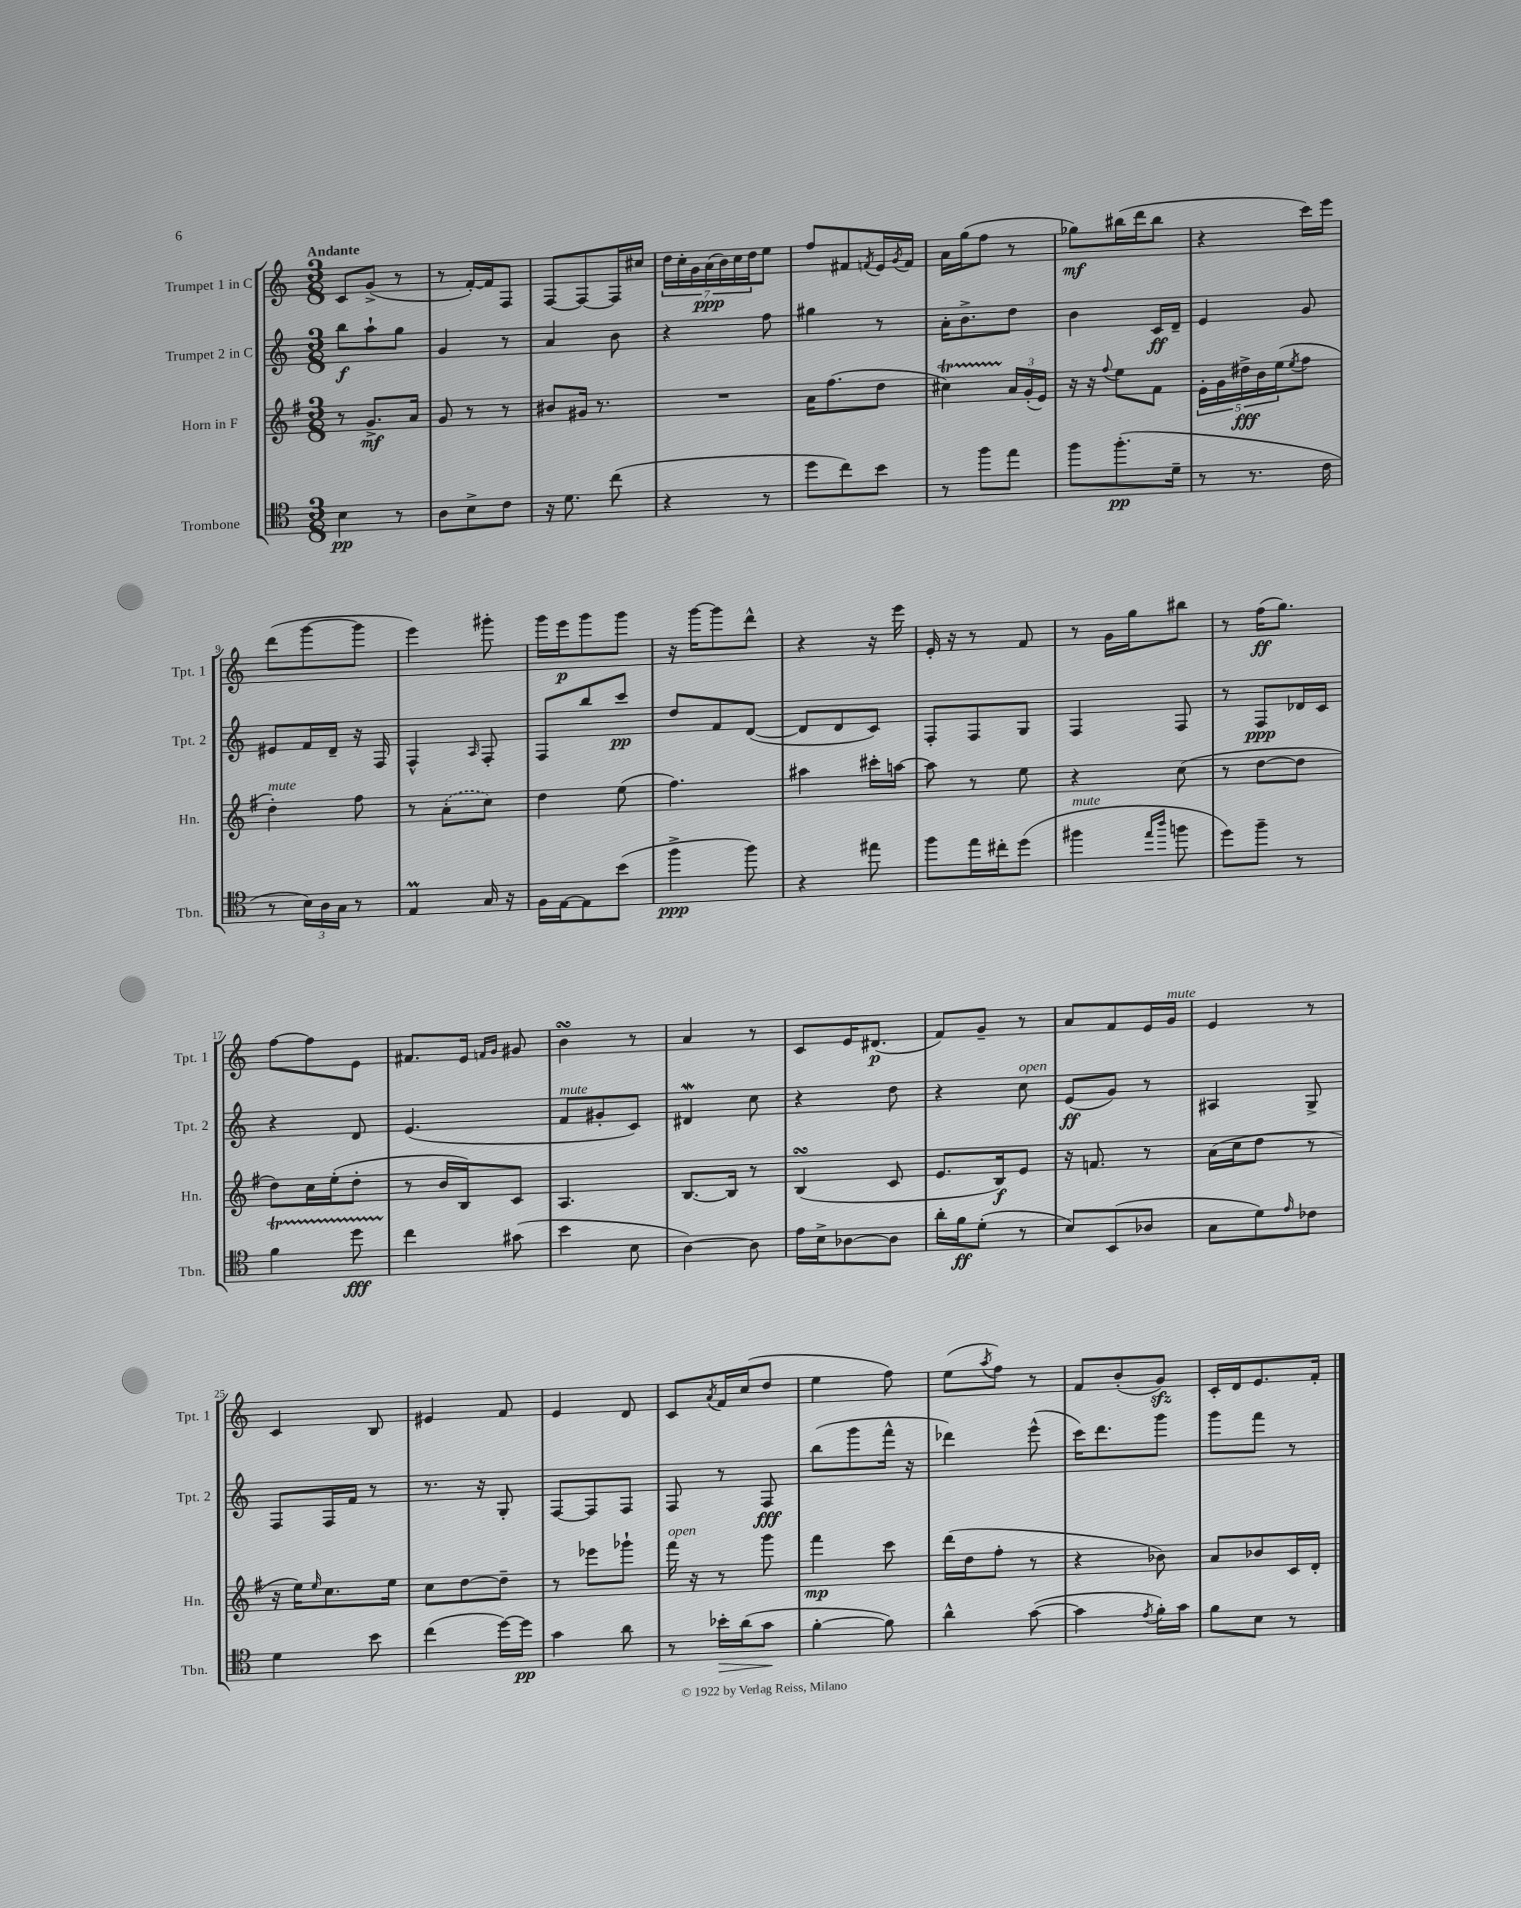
<<
\new StaffGroup <<
\new Staff = "s0" \with { instrumentName = "Trumpet 1 in C" shortInstrumentName = "Tpt. 1" } {
    \clef treble \key c \major \numericTimeSignature \time 3/8 \tempo "Andante"
    c'8 g'8->( r8 |
    r8 f'16~-.) f'16 f8 |
    f8~ f8~ f16 cis''16 |
    \tuplet 7/4 { d''16 c''16-. g'16 a'16\ppp( b'16) c''16 d''16 } e''8 |
    f''8 fis'8 \acciaccatura { f'8 } e'16 \acciaccatura { g'8 } f'16 |
    a'16 g''16( f''8 r8 |
    ges''8\mf) bis''16( d'''16 bis''8 |
    r4 c'''16) e'''16 |
    d'''8( g'''8~ g'''8 |
    e'''4) gis'''8-. |
    g'''16 e'''16\p g'''8 g'''8 |
    r16 g'''16~ g'''8 d'''8-^ |
    r4 r16 e'''16 |
    e'16-. r16 r8 f'8 |
    r8 g'16 g''16 bis''8 |
    r8 f''16\ff( g''8.) |
    f''8~ f''8 e'8 |
    fis'8. e'16 \grace { f'16 g'16 } gis'8 |
    b'4\turn r8 |
    a'4 r8 |
    c'8 e'16 dis'8.\p( |
    f'8) g'8-- r8 |
    a'8 f'8 e'16 g'16^\markup { \italic "mute" } |
    e'4 r8 |
    c'4 b8 |
    eis'4 f'8 |
    e'4 d'8 |
    c'8 \acciaccatura { a'8 } f'16 c''16( d''8 |
    e''4 f''8) |
    e''8( \acciaccatura { a''8 } f''8) r8 |
    f'8 b'8-.( g'8\sfz) |
    c'16-. d'16 e'8. f'16-. \bar "|." |
}
\new Staff = "s1" \with { instrumentName = "Trumpet 2 in C" shortInstrumentName = "Tpt. 2" } {
    \clef treble \key c \major \numericTimeSignature \time 3/8
    b''8\f a''8-! g''8 |
    g'4 r8 |
    a'4 b'8 |
    r4 f''8 |
    gis''4 r8 |
    a'16-. b'8.-> d''8 |
    b'4 c'16\ff d'16-- |
    e'4 g'8 |
    eis'8 f'16 d'16-- r16 f16 |
    f4-^ \grace { a16 } f8-. |
    f8 b''8 c'''8\pp |
    d''8 f'8 d'8~( |
    d'8 d'8 c'8) |
    f8-. f8 g8 |
    f4 f8 |
    r8 f8\ppp des'16 c'16 |
    r4 d'8 |
    e'4.( |
    f'8^\markup { \italic "mute" } gis'8-. c'8) |
    dis'4\mordent c''8 |
    r4 d''8 |
    r4 c''8^\markup { \italic "open" } |
    e'8\ff( g'8) r8 |
    ais4 g8-> |
    f8 f16 f'16 r8 |
    r8. r16 g8-. |
    f8~ f8 f8 |
    f8 r8 f8\fff |
    b''8( g'''8 f'''16-^ r16 |
    des'''4) e'''8-^( |
    c'''16) d'''8. g'''8 |
    g'''8 f'''8 r8 \bar "|." |
}
\new Staff = "s2" \with { instrumentName = "Horn in F" shortInstrumentName = "Hn." } {
    \clef treble \key g \major \numericTimeSignature \time 3/8
    r8 g'8.->\mf a'16 |
    g'8 r8 r8 |
    bis'8 gis'16 r8. |
    R4. |
    a'16 fis''8.( d''8 |
    cis''4\startTrillSpan) \tuplet 3/2 { a'16\stopTrillSpan g'16-.( e'16) } |
    r16 r16 \appoggiatura { fis''8 } e''8 fis'8 |
    \tuplet 5/4 { e'16-. g'16 dis''16->\fff b'16 e''16( } \acciaccatura { e''8 } fis''8 |
    d''4-.^\markup { \italic "mute" }) fis''8 |
    r8 \once \slurDashed a'8-.( c''8) |
    d''4 e''8( |
    fis''4.) |
    ais''4 cis'''16-. a''16~ |
    a''8 r8 e''8 |
    r4 c''8( |
    r8 d''8~ d''8 |
    d''8) c''16 e''16-.( d''8-. |
    r8 b'16 b16) c'8 |
    a4. |
    b8.~ b16 r8 |
    b4\turn( c'8 |
    e'8. b16\f) e'8 |
    r16 f'8. r8 |
    a'16( c''16 d''8 r8 |
    r16 e''16) \grace { e''16 } c''8. e''16 |
    c''8 d''8~ d''8-- |
    r8 ees'''8 ges'''8-! |
    fis'''16^\markup { \italic "open" } r16 r8 g'''8 |
    fis'''4\mp c'''8 |
    d'''16( d''16 fis''8-. r8 |
    r4 bes'8) |
    a'8 bes'8 c'16 d'16-. \bar "|." |
}
\new Staff = "s3" \with { instrumentName = "Trombone" shortInstrumentName = "Tbn." } {
    \clef tenor \key c \major \numericTimeSignature \time 3/8
    b4\pp r8 |
    a8 b8-> c'8 |
    r16 d'8. c''8( |
    r4 r8 |
    d''8 c''8) b'8 |
    r8 f''8 e''8 |
    f''8 f''8.-.\pp( d'16-- |
    r8 r8. c'16 |
    r8 \tuplet 3/2 { b16) a16 g16 } r8 |
    e4\prall g16 r16 |
    f16 e16~ e8 b'8( |
    f''4->\ppp f''8) |
    r4 eis''8 |
    f''8 e''16 cis''16-. d''8( |
    fis''4^\markup { \italic "mute" } \grace { e''16 a''16 } f''8 |
    d''8) f''8-- r8 |
    f'4\startTrillSpan d''8\fff |
    c''4\stopTrillSpan gis'8( |
    b'4 b8 |
    a4~) a8 |
    e'16 b16-> aes8~ aes8 |
    a'16-. f'16\ff d'8-.( r8 |
    b8) b,8( aes8 |
    g8 d'8) \grace { e'16 } ces'8 |
    d'4 b'8 |
    c''4( d''16~) d''16\pp |
    g'4 a'8 |
    r8 bes'16-.\> a'16( g'8\! |
    f'4~-. f'8) |
    a'4-^ g'8~( |
    g'4 \acciaccatura { e'8 } f'16-.) g'16 |
    f'8 b8 r8 \bar "|." |
}
>>
>>
